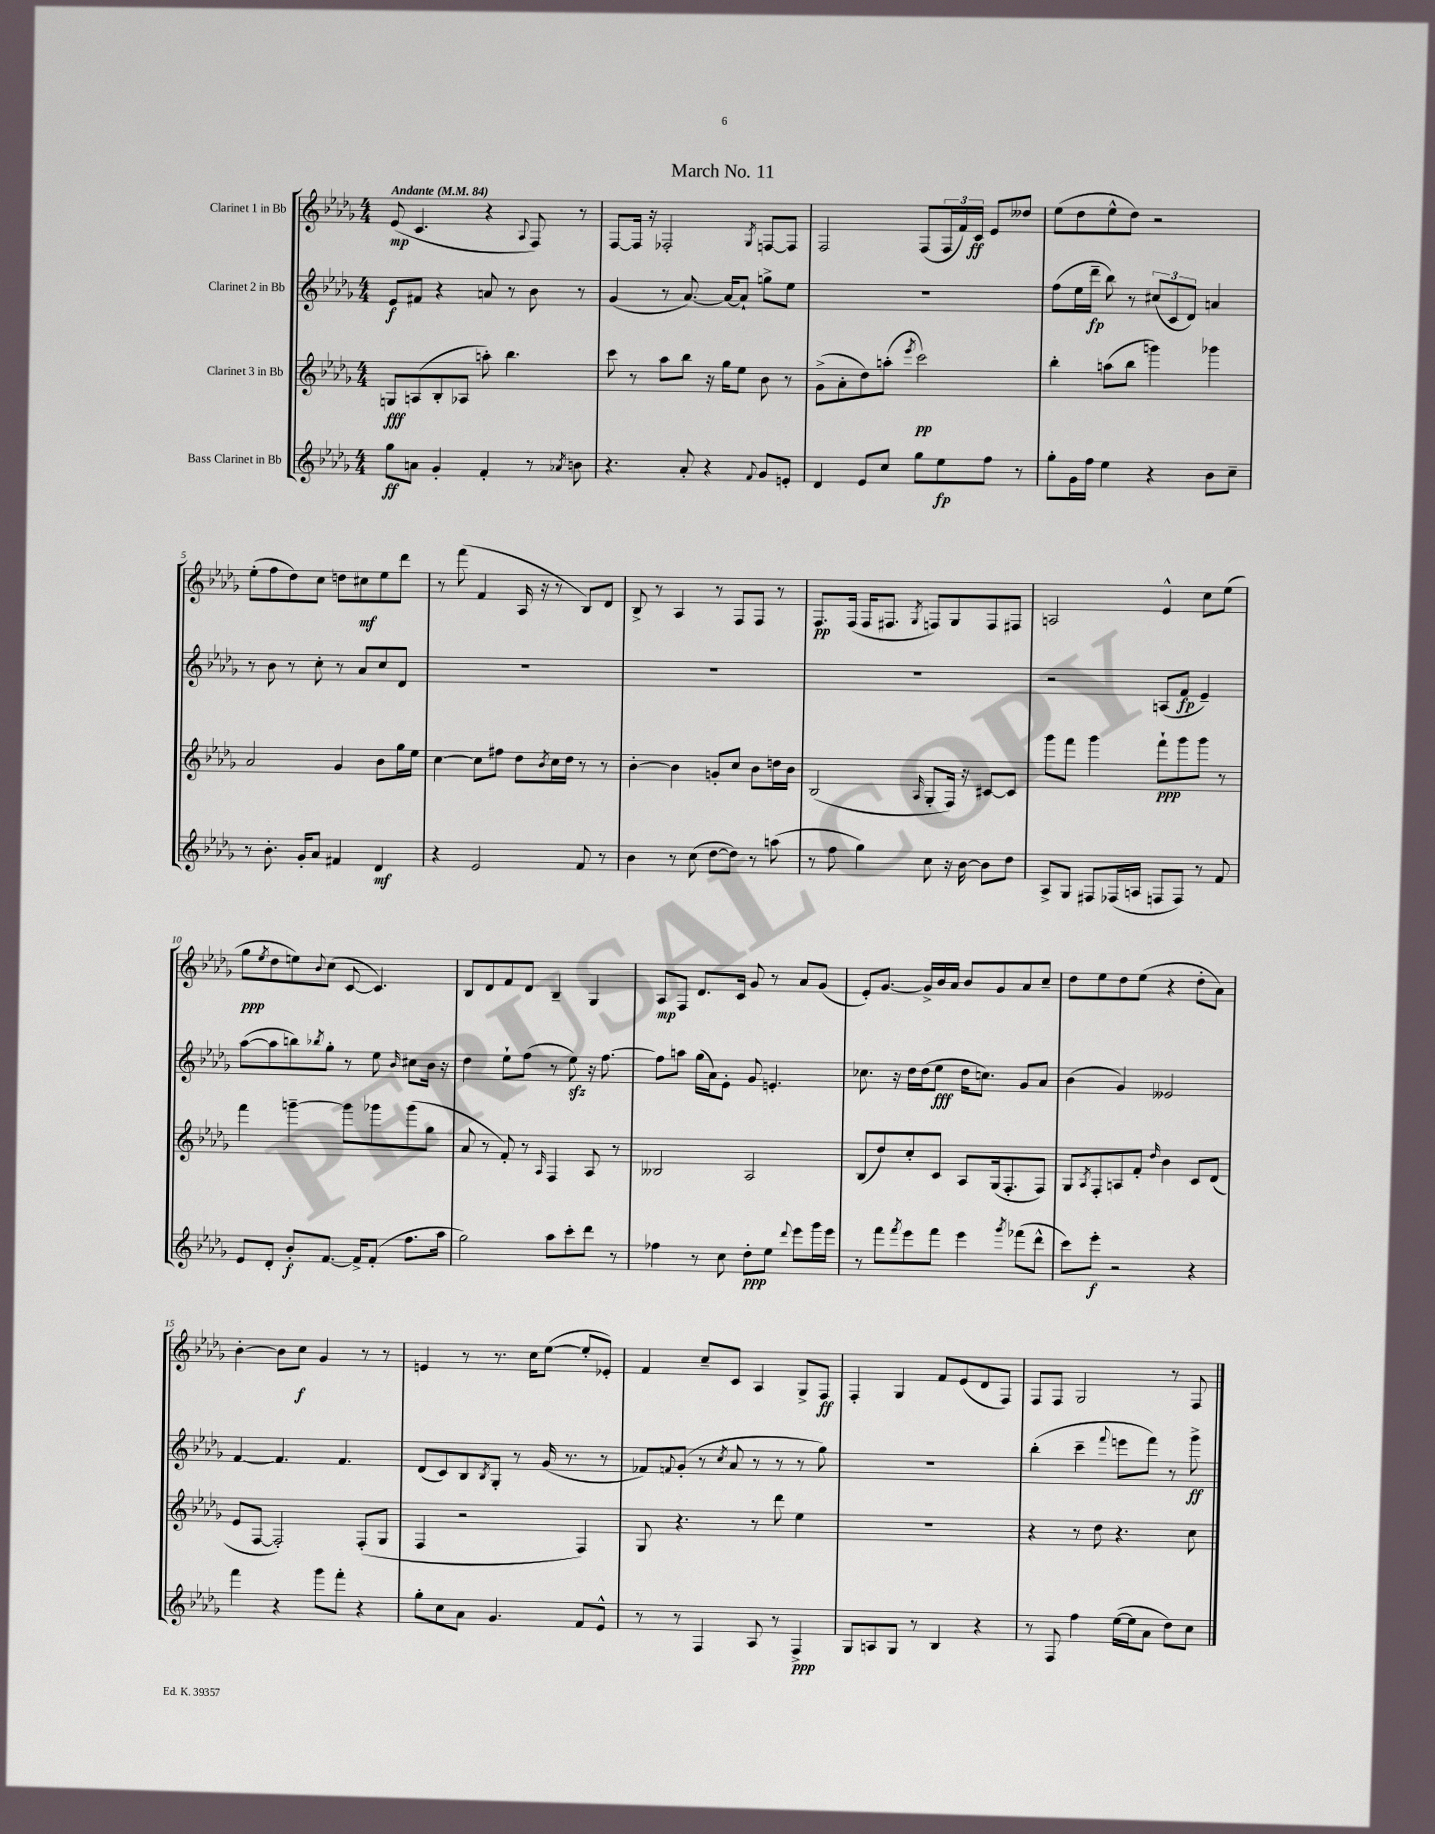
\header { title = "March No. 11" }
<<
\new StaffGroup <<
\new Staff = "s0" \with { instrumentName = "Clarinet 1 in Bb" } {
    \clef treble \key des \major \numericTimeSignature \time 4/4 \tempo "Andante" 4 = 84
    ees'8\mp( c'4. r4 \appoggiatura { aes8 } f8) r8 |
    f8~ f16 r16 fes2-. \acciaccatura { ges8 } f8~ f8 |
    f2 f8( \tuplet 3/2 { f16 f'16) c'16\ff } ees'8 deses''8 |
    ees''8( des''8 ees''8-^ des''8) r2 |
    ees''8-.( f''8 des''8) c''8 d''8 cis''8\mf ees''8 des'''8 |
    r8 f'''8( f'4 aes16 r16 r8 bes8) des'8 |
    bes8-> r8 aes4 r8 f8 f8 r8 |
    f8.\pp f16( f16 fis8. \acciaccatura { ges8 } f8) ges8 f8 fis8 |
    a2 ees'4-^ c''8 ees''8( |
    ges''8\ppp \acciaccatura { ees''8 } des''8 e''8) \appoggiatura { bes'8 } c''8( c'8~ c'4.) |
    bes8 des'8 f'8 des'8 bes4-- ges4 |
    aes8\mp f8 des'8. c'16 ges'8 r8 aes'8 ges'8( |
    ees'8-.) ges'8.~ ges'16-> bes'16 aes'16 bes'8 ges'8 aes'8 c''8-- |
    des''8 ees''8 des''8 ees''8( r4 des''8-. aes'8) |
    bes'4~-. bes'8 c''8\f ges'4 r8 r8 |
    e'4 r8 r8. c''16 ees''8~( ees''8-. ees'8-.) |
    f'4 c''8-- c'8 aes4 ges8-> f8\ff |
    f4-. ges4 f'8 ees'8( des'8 f8) |
    f8 f8 ges2 r8 f8 \bar "|." |
}
\new Staff = "s1" \with { instrumentName = "Clarinet 2 in Bb" } {
    \clef treble \key des \major \numericTimeSignature \time 4/4
    ees'8\f fis'8 r4 a'8 r8 bes'8 r8 |
    ges'4( r8 aes'8.~) aes'16~ aes'8-! g''8-> ees''8 |
    R1 |
    f''8( ees''16 des'''16--\fp bes''8) r8 \tuplet 3/2 { cis''8( c'8 des'8) } a'4 |
    r8 bes'8 r8 c''8-. r8 aes'8 c''8 des'8 |
    R1 |
    R1 |
    R1 |
    r2 a8( f'8\fp ees'4--) |
    aes''8~( aes''8 b''8) \acciaccatura { bes''8 } ges''8-. r8 ees''8 \grace { bes'16 } cis''8 bes'16 r16 |
    des''4 ees''8-! f''8( r8 ees''8\sfz) r16 f''8.~ |
    f''8 a''8 ges''16( aes'16) ees'8-. ges'8 e'4.-. |
    ces''8. r16 des''16 des''16( ees''8\fff des''16 c''8.) ges'8 aes'8 |
    bes'4( ges'4) eeses'2 |
    f'4~ f'4. f'4. |
    des'8( c'8) bes8 \acciaccatura { bes8 } ges8-. r8 ges'16( r8. r8 |
    fes'8) \appoggiatura { f'8 } ges'8-.( r8 \acciaccatura { c''8 } aes'8 r8 r8 r8 ges''8) |
    R1 |
    bes''4-.( c'''4-- \appoggiatura { f'''8 } e'''8 f'''8) r8 ges'''8->\ff \bar "|." |
}
\new Staff = "s2" \with { instrumentName = "Clarinet 3 in Bb" } {
    \clef treble \key des \major \numericTimeSignature \time 4/4
    g8\fff a8( bes8-. aes8 a''8-.) bes''4. |
    c'''8 r8 aes''8 bes''8 r16 ges''16 ees''8 bes'8 r8 |
    ges'8->( aes'8-. des''8) a''8-.( \acciaccatura { ees'''8 } c'''2\pp) |
    bes''4-. a''8( bes''8 g'''4) ges'''4 |
    aes'2 ges'4 bes'8 ges''16 ees''16 |
    c''4~ c''8 fis''8 des''8 \acciaccatura { bes'8 } c''16 des''16 r8 r8 |
    bes'4~-. bes'4 g'8-. c''8 bes'8 d''16 bes'16 |
    bes2( \grace { aes16 } ges8-. f16) r16 cis'8~ cis'8 |
    ges'''8 f'''8 ges'''4 f'''8-!\ppp ges'''8 ges'''8 r8 |
    f'''4 g'''4~-- g'''8 ges'''8 ges'''8( ges''8 |
    aes'8 r8 f'8-.) r8 \grace { aes16 } f4 aes8 r8 |
    beses2 aes2 |
    bes8( des''8) c''8-. c'8 aes8 ges16( f8.-. f8) |
    ges8 \acciaccatura { aes8 } f8-. a8 f'8-. \grace { des''16 } bes'4 c'8 des'8( |
    ees'8 f8~ f2-.) f8-.( ges8 |
    f4 r2 f4) |
    ges8 r4. r8 des'''8 ees''4 |
    R1 |
    r4 r8 des''8 r4. c''8 \bar "|." |
}
\new Staff = "s3" \with { instrumentName = "Bass Clarinet in Bb" } {
    \clef treble \key des \major \numericTimeSignature \time 4/4
    ges''8\ff a'8 ges'4-. f'4-. r8 \acciaccatura { aes'8 } b'8 |
    r4. aes'8-. r4 \appoggiatura { f'8 } ges'8 e'8-. |
    des'4 ees'8 c''8 ges''8 ees''8\fp f''8 r8 |
    ges''8-. ges'16 f''16 ees''4 r4 bes'8 c''8-- |
    r8 bes'8.-. ges'16-. aes'8 fis'4 des'4\mf |
    r4 ees'2 f'8 r8 |
    bes'4 r8 c''8( des''8~ des''8) r8 a''8( |
    r8 f''8 ges''4) c''8 r16 bes'16~ bes'8 des''8 |
    aes8-> ges8 fis8 fes16( a16 f8 f8) r8 f'8 |
    ees'8 des'8-. bes'8-.\f f'8.~ f'16-> f'8-.( f''8. aes''16 |
    ges''2) aes''8 c'''8-. des'''8 r8 |
    fes''4 r8 c''8 des''8-.\ppp ees''8 \appoggiatura { des'''8 } ees'''8 ges'''16 ees'''16 |
    r8 f'''8 \acciaccatura { f'''8 } ees'''8 f'''8 ees'''4 \acciaccatura { ges'''8 } fes'''8( des'''8-^ |
    c'''8) ees'''8-.\f r2 r4 |
    f'''4 r4 ges'''8 f'''8-. r4 |
    ges''8-. c''8 aes'8 ges'4. f'8 ees'8-^ |
    r8 r8 f4 aes8 r8 f4->\ppp |
    ges8 a8 ges8 r8 bes4 r4 |
    r8 f8 f''4 ees''16~( ees''16 aes'8 des''8) c''8 \bar "|." |
}
>>
>>
